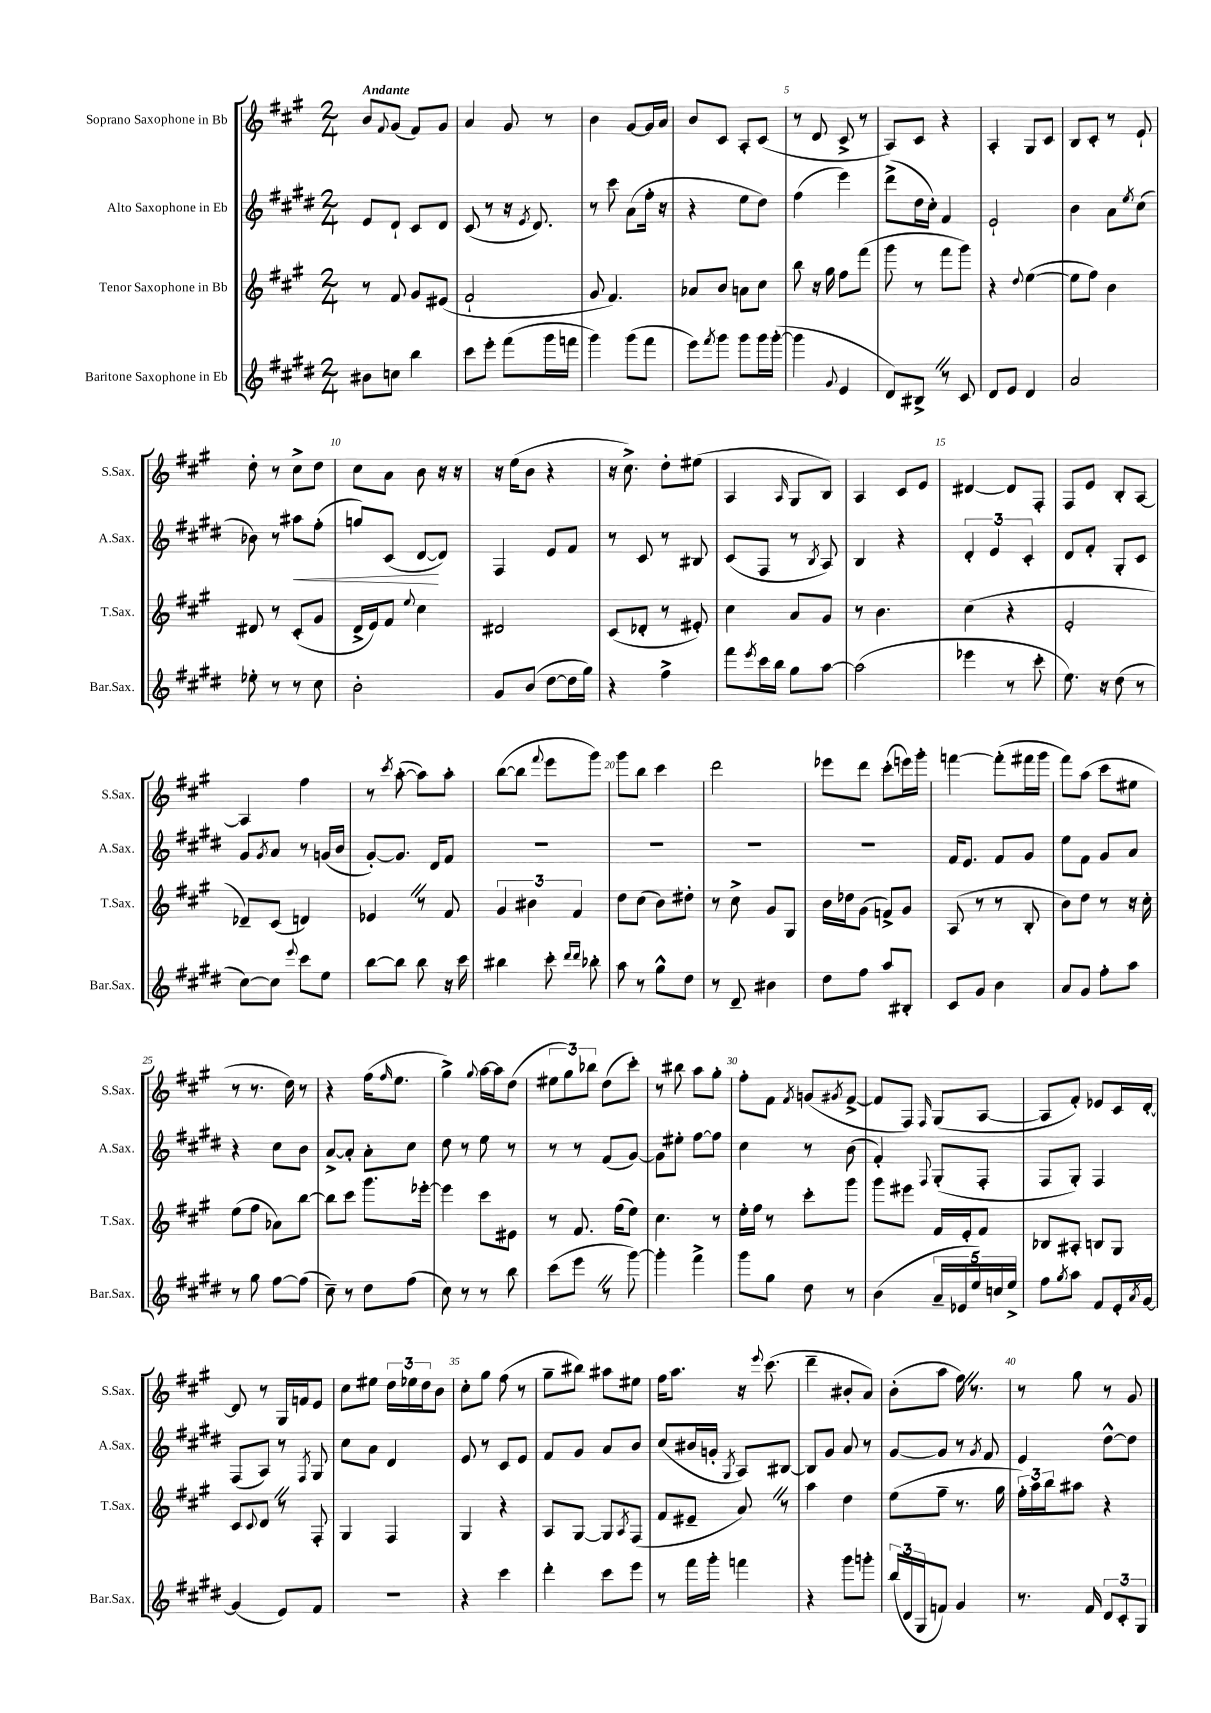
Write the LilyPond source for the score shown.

<<
\new StaffGroup <<
\new Staff = "s0" \with { instrumentName = "Soprano Saxophone in Bb" shortInstrumentName = "S.Sax." } {
    \clef treble \key a \major \numericTimeSignature \time 2/4 \tempo "Andante"
    b'8 \appoggiatura { fis'8 } gis'8( fis'8) gis'8 |
    a'4 gis'8 r8 |
    b'4 gis'8~ gis'16 a'16 |
    b'8 cis'8 a8-. cis'8( |
    r8 d'8 cis'8-> r8 |
    a8) cis'8 r4 |
    a4-. gis8 cis'8 |
    b8 cis'8-. r8 e'8-! |
    d''8-. r8 cis''8-> d''8 |
    cis''8 a'8 b'8 r16 r16 |
    r16 e''16( b'8 r4 |
    r16 cis''8.->) d''8-. eis''8( |
    a4 \grace { a16 } gis8 b8) |
    a4 cis'8 e'8 |
    dis'4~ dis'8 fis8-. |
    fis8 e'8 b8-. a8~ |
    a4 fis''4 |
    r8 \acciaccatura { cis'''8 } a''8~-.( a''8) a''8-. |
    b''8~( b''8 \appoggiatura { fis'''8 } e'''8 gis'''8) |
    gis'''8 b''8 cis'''4 |
    d'''2 |
    ees'''8 d'''8 cis'''8-.( e'''16) gis'''16-. |
    f'''4~ f'''8-.( fis'''16 gis'''16 |
    fis'''8) a''8( cis'''8 eis''8 |
    r8 r8. d''16) r8 |
    r4 fis''16( \grace { fis''16 } e''8. |
    gis''4->) \appoggiatura { gis''8 } a''16~ a''16 d''8( |
    \tuplet 3/2 { eis''8 gis''8) bes''8 } d''8( cis'''8-.) |
    r8 bis''8 a''8 gis''8-. |
    fis''8-. fis'8 \acciaccatura { fis'8 } g'8( \acciaccatura { gis'8 } fis'8~-> |
    fis'8 fis8) \grace { fis16 } gis8( a8~ |
    a8 fis'8-.) ees'8 cis'16 d'16~-. |
    d'8 r8 gis16 f'16 e'8 |
    cis''8 eis''8 \tuplet 3/2 { d''16 ees''16 d''16 } b'8 |
    cis''8-. gis''8 fis''8( r8 |
    gis''8-- bis''8) ais''8 eis''8 |
    fis''16 a''8. r16 \appoggiatura { e'''8 } cis'''8.( |
    d'''4-- bis'8-. a'8) |
    b'8-.( a''8 fis''16) \once \override BreathingSign.text = \markup { \musicglyph "scripts.caesura.straight" } \breathe r8. |
    r8 gis''8 r8 gis'8 \bar "|." |
}
\new Staff = "s1" \with { instrumentName = "Alto Saxophone in Eb" shortInstrumentName = "A.Sax." } {
    \clef treble \key e \major \numericTimeSignature \time 2/4
    e'8 dis'8-! cis'8 dis'8 |
    cis'8( r8 r16 \acciaccatura { e'8 } dis'8.) |
    r8 cis'''8 a'8( fis''16-. r16 |
    r4 e''8 dis''8) |
    fis''4( e'''4) |
    dis'''8->( dis''16 cis''16-.) fis'4 |
    e'2-! |
    b'4 a'8 \acciaccatura { e''8 } cis''8( |
    bes'8) r8 ais''8\< fis''8-.( |
    g''8) cis'8( dis'8~\! dis'8) |
    fis4 e'8 fis'8 |
    r8 cis'8 r8 bis8 |
    cis'8( fis8 r8 \acciaccatura { b8 } a8) |
    b4 r4 |
    \tuplet 3/2 { dis'4-. e'4 cis'4-. } |
    dis'8 fis'8-. gis8-. cis'8 |
    gis'8 \acciaccatura { gis'8 } a'8 r8 g'16( b'16 |
    gis'8~-.) gis'8. dis'16 fis'8 |
    R2 |
    R2 |
    R2 |
    R2 |
    fis'16 e'8. fis'8 gis'8 |
    e''8 fis'8 gis'8 a'8 |
    r4 cis''8 b'8 |
    a'8~-> a'8-. a'8-. cis''8 |
    dis''8 r8 e''8 r8 |
    r8 r8 fis'8( gis'8~) |
    gis'8 eis''8-. fis''8~ fis''8 |
    cis''4 r8 b'8( |
    fis'4-.) \appoggiatura { fis8 } gis8-.( fis8-. |
    fis8 gis8-.) fis4 |
    fis8( a8) r8 \acciaccatura { fis8 } gis8 |
    cis''8 a'8 dis'4 |
    e'8 r8 cis'8 e'8 |
    fis'8 gis'8 a'8 b'8 |
    cis''8( bis'16 g'16-. \acciaccatura { gis8 } a8) bis8~ |
    bis8 gis'8 a'8 r8 |
    gis'8~ gis'8 r8 \acciaccatura { gis'8 } fis'8 |
    e'4 dis''8~-^ dis''8 \bar "|." |
}
\new Staff = "s2" \with { instrumentName = "Tenor Saxophone in Bb" shortInstrumentName = "T.Sax." } {
    \clef treble \key a \major \numericTimeSignature \time 2/4
    r8 fis'8 gis'8 eis'8( |
    fis'2-! |
    gis'8 fis'4.) |
    aes'8 b'8 a'8 cis''8 |
    b''8 r16 gis''16 fis''8 fis'''8( |
    gis'''8 r8 fis'''8 gis'''8) |
    r4 \appoggiatura { d''8 } e''4~( |
    e''8 fis''8) b'4 |
    dis'8 r8 cis'8-.( gis'8 |
    d'16-> e'16) fis'8 \appoggiatura { e''8 } cis''4 |
    dis'2 |
    cis'8( des'8-. r8 eis'8-.) |
    cis''4 a'8 gis'8 |
    r8 b'4. |
    cis''4( r4 |
    e'2-. |
    des'8--) cis'8( d'4) |
    ees'4 \once \override BreathingSign.text = \markup { \musicglyph "scripts.caesura.straight" } \breathe r8 fis'8 |
    \tuplet 3/2 { gis'4 bis'4 fis'4 } |
    d''8 cis''8( b'8) dis''8-. |
    r8 cis''8-> gis'8 gis8 |
    b'16 des''16 gis'8( f'8->) gis'8 |
    a8( r8 r8 b8-. |
    b'8) d''8 r8 r16 cis''16-. |
    e''8( fis''8 aes'8) b''8~ |
    b''8 cis'''8 gis'''8. ees'''16~-. |
    ees'''4 cis'''8 eis'8 |
    r8 fis'8. fis''16( e''8) |
    cis''4. r8 |
    e''16-. fis''16 r8 cis'''8-. gis'''8 |
    gis'''8 eis'''8 fis'16 e'16-. fis'8 |
    bes8 ais8-. b8 gis8 |
    cis'8 \appoggiatura { cis'8 } d'8 \once \override BreathingSign.text = \markup { \musicglyph "scripts.caesura.straight" } \breathe r8 fis8-. |
    gis4 fis4 |
    gis4 r4 |
    a8 gis8~ gis8 \acciaccatura { a8 } fis8( |
    fis'8 eis'8-- a'8) \once \override BreathingSign.text = \markup { \musicglyph "scripts.caesura.straight" } \breathe r8 |
    a''4 d''4 |
    e''8( fis''8-- r8. gis''16 |
    \tuplet 3/2 { fis''16-.) a''16 b''16 } ais''8 r4 \bar "|." |
}
\new Staff = "s3" \with { instrumentName = "Baritone Saxophone in Eb" shortInstrumentName = "Bar.Sax." } {
    \clef treble \key e \major \numericTimeSignature \time 2/4
    bis'8 c''8 b''4 |
    cis'''8 e'''8-. fis'''8( gis'''16 f'''16 |
    gis'''4) gis'''8( fis'''8 |
    e'''8) \acciaccatura { fis'''8 } gis'''8 gis'''8 gis'''16 gis'''16~-.( |
    gis'''4 \appoggiatura { gis'8 } e'4 |
    dis'8) bis8-> \once \override BreathingSign.text = \markup { \musicglyph "scripts.caesura.straight" } \breathe r8 cis'8 |
    dis'8 e'8 dis'4 |
    a'2 |
    ees''8-. r8 r8 cis''8 |
    b'2-. |
    gis'8 b'8( dis''8~ dis''16 gis''16) |
    r4 fis''4-> |
    fis'''8 \acciaccatura { e'''8 } cis'''16 b''16 gis''8 a''8~ |
    a''2( |
    ees'''4 r8 cis'''8-. |
    e''8.) r16 dis''8( r8 |
    cis''8~) cis''8 \appoggiatura { e'''8 } cis'''8 e''8 |
    b''8~ b''8 b''8 r16 cis'''16 |
    bis''4 cis'''8-. \grace { dis'''16 dis'''16 } bes''8-. |
    a''8 r8 gis''8-^ dis''8 |
    r8 dis'8-- bis'4 |
    dis''8 fis''8 a''8 bis8-. |
    cis'8 gis'8 b'4 |
    a'8 gis'8 fis''8-. a''8 |
    r8 gis''8 fis''8~ fis''8( |
    cis''8--) r8 dis''8 fis''8( |
    cis''8) r8 r8 b''8 |
    cis'''8( e'''8 \once \override BreathingSign.text = \markup { \musicglyph "scripts.caesura.straight" } \breathe r8 gis'''8~) |
    gis'''4-. fis'''4-> |
    gis'''8 gis''8 dis''8 r8 |
    b'4( \tuplet 5/4 { a'16-- ees'16 e''16) c''16 e''16-> } |
    fis''8 \acciaccatura { gis''8 } a''8 fis'8 e'16-. \acciaccatura { a'8 } gis'16~ |
    gis'4( e'8) fis'8 |
    R2 |
    r4 cis'''4 |
    dis'''4-. cis'''8 e'''8 |
    r8 fis'''16 gis'''16-. f'''4 |
    r4 gis'''8 g'''8-. |
    \tuplet 3/2 { b''16( dis'16 gis16 } f'8) gis'4 |
    r8. fis'16 \tuplet 3/2 { dis'8 cis'8-. gis8 } \bar "|." |
}
>>
>>
\layout { \context { \Score \override BarNumber.break-visibility = ##(#f #t #t) barNumberVisibility = #(every-nth-bar-number-visible 5) } }
